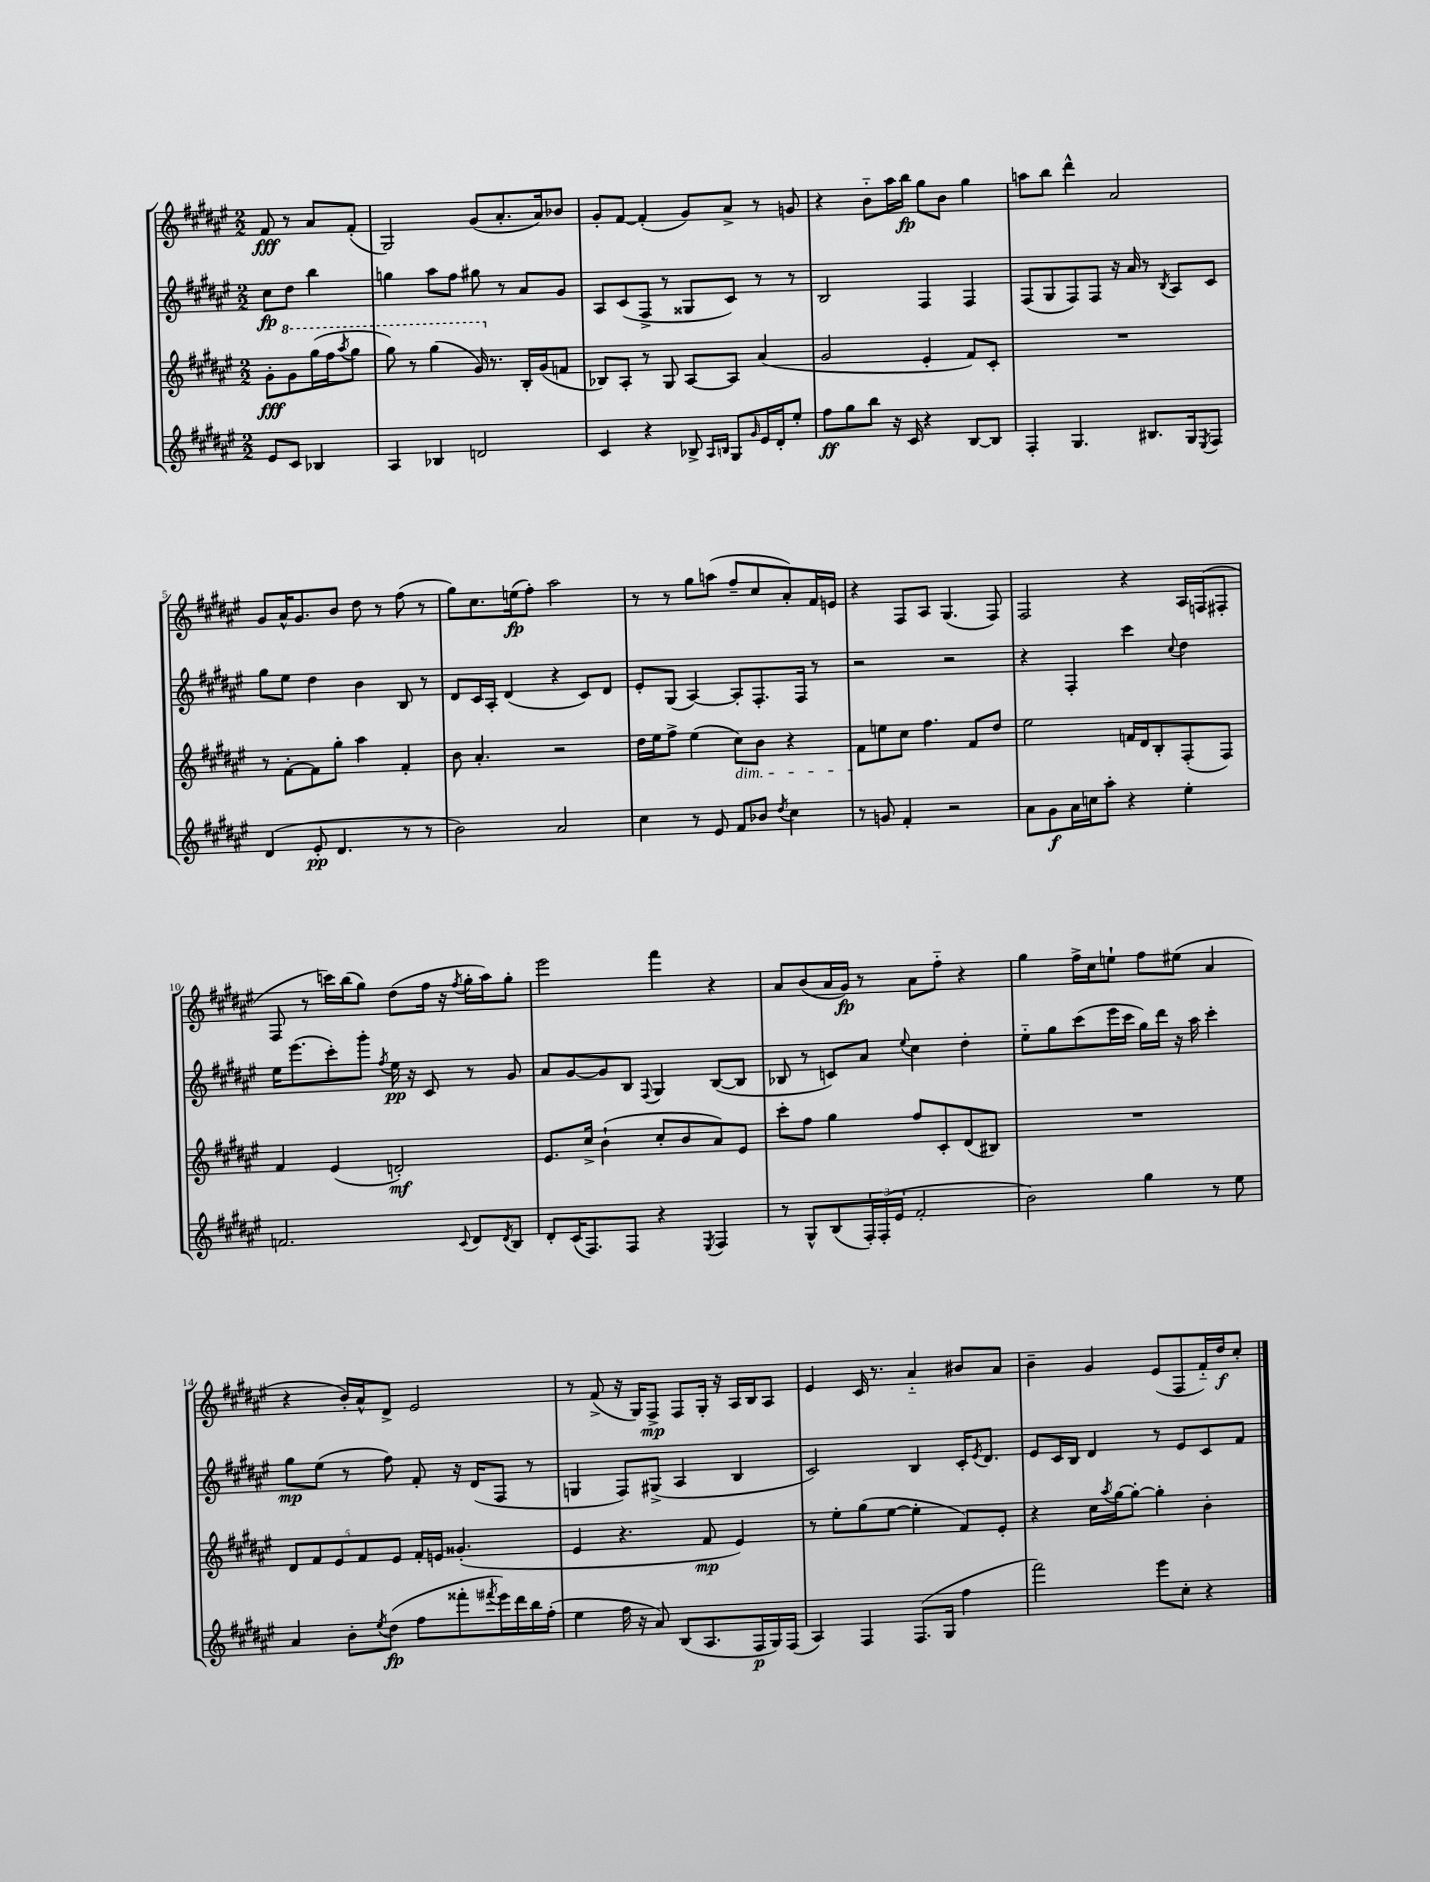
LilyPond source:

<<
\new StaffGroup <<
\new Staff = "s0" {
    \clef treble \key fis \major \numericTimeSignature \time 2/2 \partial 2
    fis'8\fff r8 ais'8 fis'8-.( |
    gis2) gis'8( ais'8.-. ais'16) bes'8 |
    gis'8-. fis'8~ fis'4-.( gis'8) ais'8-> r8 g'8 |
    r4 b'8-_ ais''16 b''16\fp gis''8 b'8 gis''4 |
    a''8 b''8 dis'''4-^ ais'2 |
    gis'8 ais'16-^ gis'8. b'8 dis''8 r8 fis''8( r8 |
    gis''8) cis''8. e''16\fp( fis''8-.) ais''2 |
    r8 r8 gis''8 a''8( fis''8-- cis''8 ais'8-.) fis'16 e'16 |
    r4 fis8 ais8 gis4.( fis8) |
    fis2 r4 ais16 f16( fis8-. |
    fis8 r8 c'''16) b''16( gis''8) dis''8( fis''16 r16 \acciaccatura { fis''8 } gis''16-. ais''16) gis''8-. |
    eis'''2 fis'''4 r4 |
    ais'8 b'8( ais'16 gis'16\fp) r8 ais'8 fis''8-_ r4 |
    gis''4 fis''16-> cis''16 e''8-! fis''8 eis''8( ais'4 |
    r4 b'16-.) ais'16-^ dis'8-> eis'2 |
    r8 fis'8->( r16 gis16) fis8->\mp fis8 gis16-. r16 ais16 b16 ais8 |
    eis'4 cis'16 r8. ais'4-_ bis'8 ais'8 |
    b'4-- gis'4 eis'8( fis8 fis'16-_) dis''16\f cis''8-. \bar "|." |
}
\new Staff = "s1" {
    \clef treble \key fis \major \numericTimeSignature \time 2/2 \partial 2
    cis''8\fp dis''8 b''4 |
    g''4 ais''8 fis''8 gis''8 r8 ais'8 gis'8 |
    ais8 cis'8( fis8-> r8 gisis8 cis'8) r8 r8 |
    b2 fis4 fis4 |
    fis8( gis8 fis8) fis8 r16 ais'16 r8 \acciaccatura { b8 } ais8 cis'8 |
    gis''8 eis''8 dis''4 b'4 b8 r8 |
    dis'8 cis'16 ais16-. dis'4( r4 cis'8) dis'8 |
    eis'8-. gis8( ais4~) ais8-. fis8.-. fis16 r8 |
    r2 r2 |
    r4 fis4-. cis'''4 \appoggiatura { cis''8 } dis''4 |
    eis''16 eis'''8.( cis'''8-.) gis'''8-. \acciaccatura { fis''8 } eis''16\pp r16 cis'8 r8 gis'8 |
    ais'8 gis'8~ gis'8 b8 \appoggiatura { fis8 } gis4 b8~( b8 |
    bes8 r8 c'8) ais'8 \appoggiatura { eis''8 } cis''4 dis''4-. |
    eis''8-_ gis''8 cis'''8( eis'''16 cis'''16 gis''16) dis'''16 r16 ais''16 cis'''4-. |
    gis''8\mp eis''8( r8 fis''8) fis'8-. r16 dis'16( fis8 r8 |
    g4 fis8) gis8->( ais4 b4 |
    cis'2) b4 cis'16-. \acciaccatura { eis'8 } dis'8. |
    eis'8 cis'16 b16 dis'4 r8 eis'8 cis'8 fis'8 \bar "|." |
}
\new Staff = "s2" {
    \clef treble \key fis \major \numericTimeSignature \time 2/2 \partial 2
    gis'8-.\fff \ottava #1 gis''8 gis'''16( fis'''16 \acciaccatura { ais'''8 } gis'''8 |
    gis'''8) r8 gis'''4( gis''16) \ottava #0 r8. b16-. gis'16( f'8 |
    bes8) ais8-. r8 gis8 ais8~ ais8 ais'4( |
    gis'2 eis'4-. fis'8) cis'8-. |
    R1 |
    r8 fis'8~-. fis'8 gis''8-. ais''4 fis'4-. |
    b'8 ais'4.-. r2 |
    dis''16 eis''16 fis''8-> eis''4( cis''8\dim) b'8 r4 |
    fis'8\! e''8 cis''8 fis''4. fis'8 dis''8 |
    eis''2 f'16 dis'16 b8-. fis8-.( fis8) |
    fis'4 eis'4( d'2-.\mf) |
    eis'8. cis''16-> b'4-!( cis''8-. b'8 ais'8) eis'8 |
    cis'''8-. fis''8 gis''4 fis''8 cis'8-. dis'8( bis8) |
    R1 |
    \tuplet 5/4 { dis'8 fis'8 eis'8 fis'8 eis'8 } fis'16-. e'16 gisis'4.-.( |
    eis'4 r4. fis'8\mp eis'4) |
    r8 eis''8-. gis''8( eis''8~ eis''4-. fis'8) eis'8-. |
    r4 cis''16 \acciaccatura { ais''8 } gis''16~ gis''8~-. gis''4-. b'4-. \bar "|." |
}
\new Staff = "s3" {
    \clef treble \key fis \major \numericTimeSignature \time 2/2 \partial 2
    eis'8 cis'8 bes4 |
    ais4 bes4 d'2 |
    cis'4 r4 bes8-> \grace { ais16 b16 } gis8 \grace { gis'16 } eis'16 dis'16-. eis''8-. |
    fis''8\ff gis''8 b''8 r16 cis'16 r4 b8~ b8 |
    fis4-. gis4. bis8. gis16 \acciaccatura { eis8 } fis8 |
    dis'4( eis'8-.\pp dis'4. r8 r8 |
    b'2) ais'2 |
    cis''4 r8 eis'8 fis'8 bes'8 \acciaccatura { dis''8 } cis''4 |
    r8 g'8 fis'4-. r2 |
    ais'8 gis'8\f ais'16 c''16 ais''8-. r4 eis''4-. |
    f'2. \appoggiatura { cis'8 } dis'8 \acciaccatura { dis'8 } b8 |
    dis'8-. cis'16( fis8.) fis8 r4 \acciaccatura { eis8 } fis4 |
    r8 gis8-^ b8( \tuplet 3/2 { fis16-.) fis16-.( eis'16 } fis'2-. |
    b'2) gis''4 r8 eis''8 |
    ais'4 b'8-. \acciaccatura { eis''8 } dis''8\fp( fis''8 fisis'''8-. \acciaccatura { fis'''8 } eis'''16) dis'''16 b''16 fis''16-.( |
    eis''4 fis''16 r16 ais'8) b8( ais8. fis16\p gis16) fis16( |
    ais4) fis4 fis8.( gis16 fis''4 |
    fis'''2) eis'''8 cis''8-. r4 \bar "|." |
}
>>
>>
